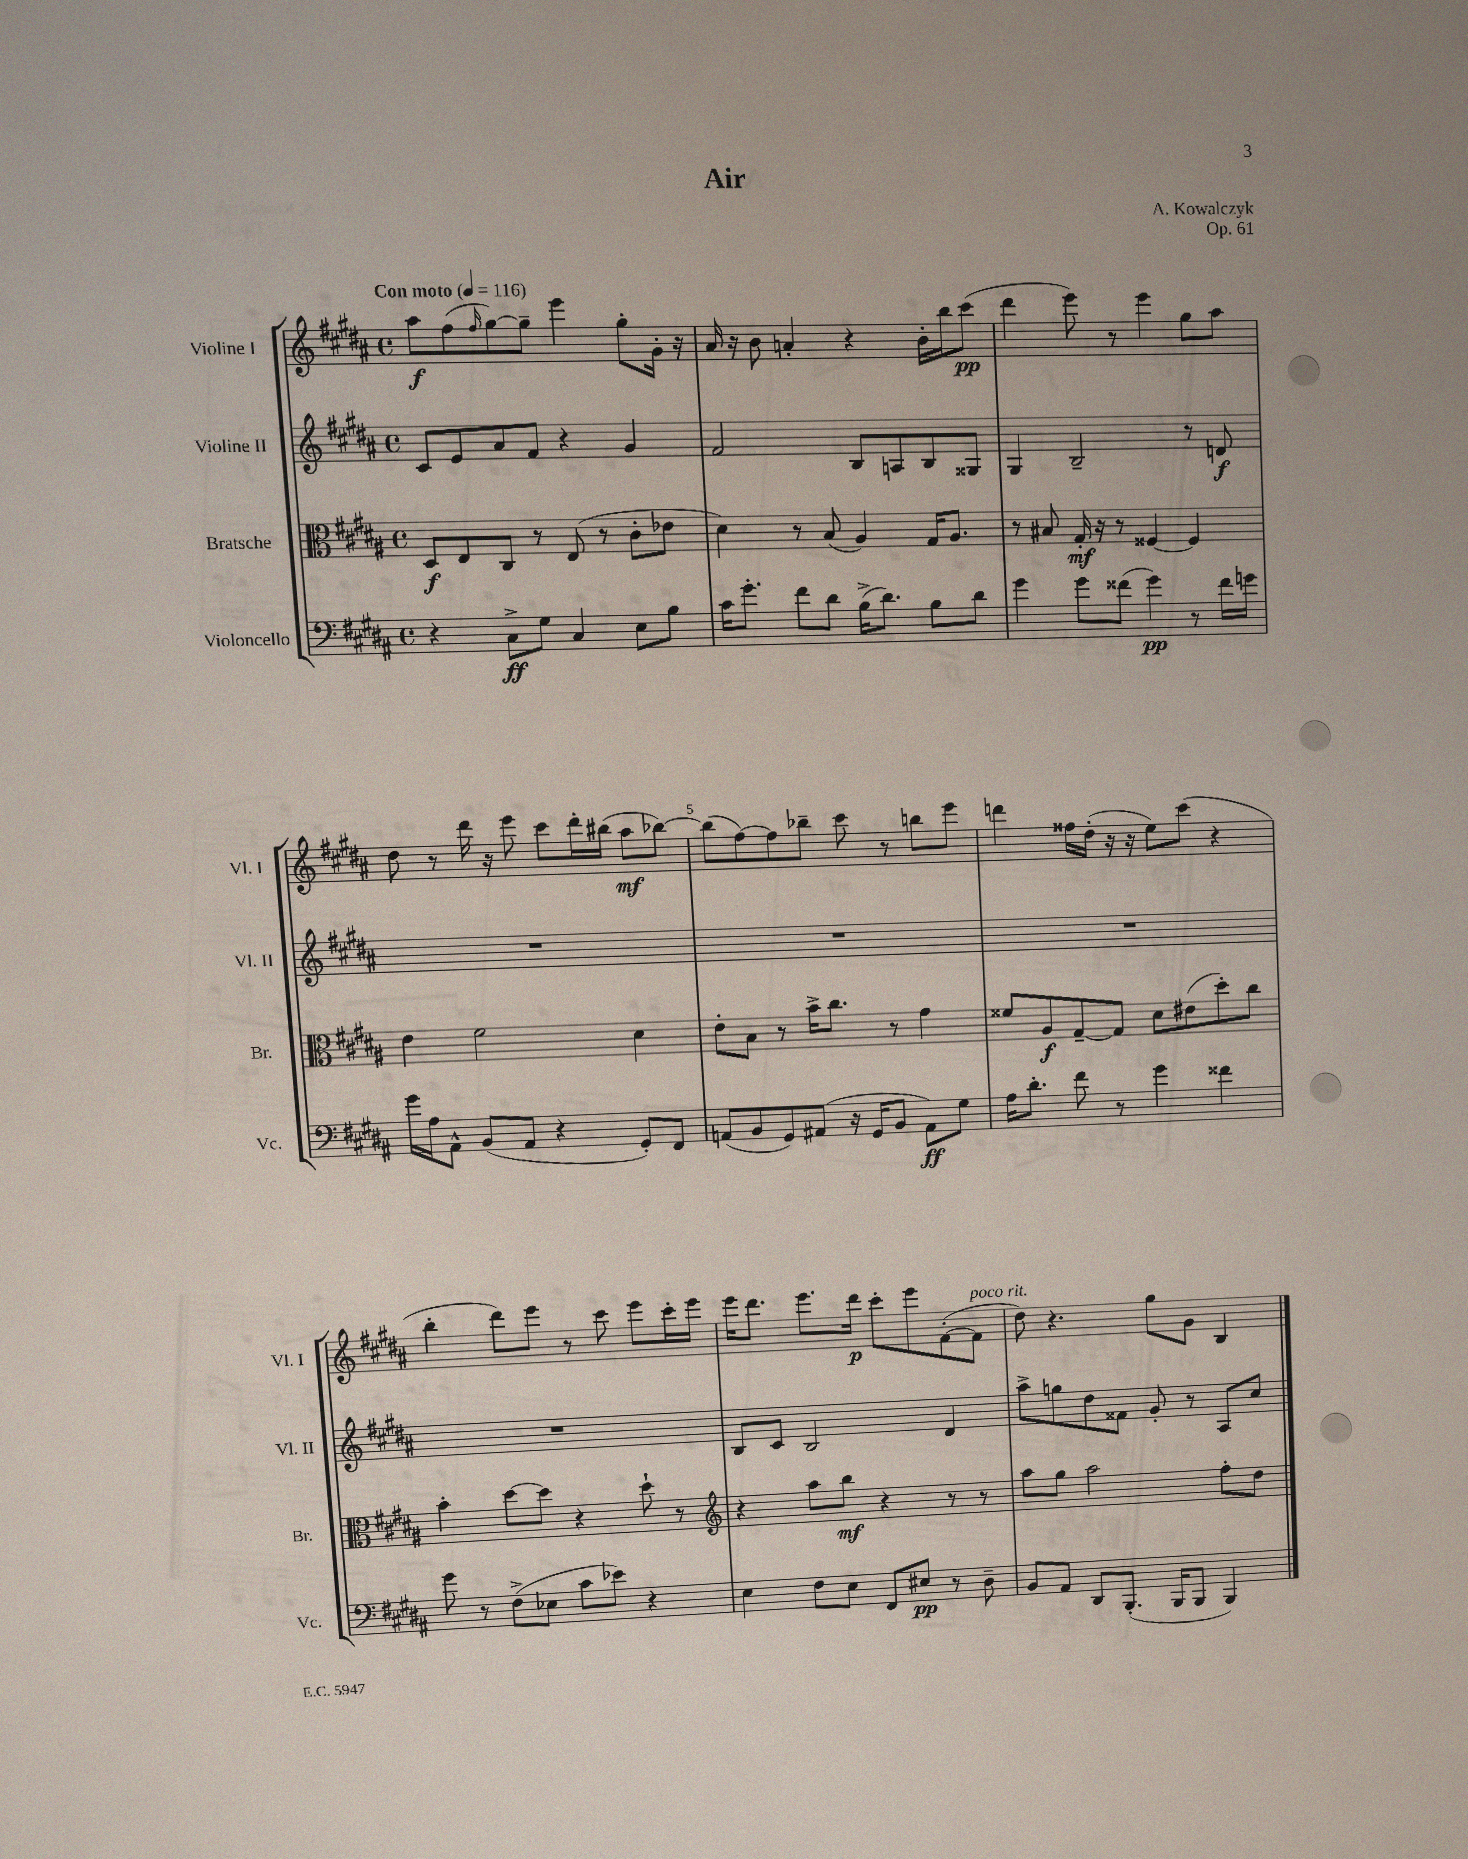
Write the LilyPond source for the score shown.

\header { title = "Air" composer = "A. Kowalczyk" opus = "Op. 61" }
<<
\new StaffGroup <<
\new Staff = "s0" \with { instrumentName = "Violine I" shortInstrumentName = "Vl. I" } {
    \clef treble \key b \major \defaultTimeSignature \time 4/4 \tempo "Con moto" 4 = 116
    ais''8\f fis''8( \grace { fis''16 } gis''8~) gis''8-- e'''4 gis''8-. gis'16-. r16 |
    ais'16 r16 b'8 a'4-. r4 b'16-. b''16 cis'''8\pp( |
    dis'''4 e'''8) r8 e'''4 gis''8 ais''8 |
    dis''8 r8 dis'''16 r16 e'''8 cis'''8 dis'''16-. bis''16( ais''8\mf bes''8~) |
    bes''8( fis''8~) fis''8 bes''8-- cis'''8 r8 b''8 e'''8 |
    d'''4 fisis''16 dis''16-.( r16 r16 e''8) cis'''8( r4 |
    b''4-. dis'''8) e'''8 r8 cis'''8 e'''8 cis'''16-. e'''16 |
    e'''16 dis'''8. e'''8. dis'''16\p cis'''8-. e'''8 fis'8~-.( fis'8^\markup { \italic "poco rit." } |
    dis''8) r4. gis''8 gis'8 b4 \bar "|." |
}
\new Staff = "s1" \with { instrumentName = "Violine II" shortInstrumentName = "Vl. II" } {
    \clef treble \key b \major \defaultTimeSignature \time 4/4
    cis'8 e'8 ais'8 fis'8 r4 gis'4 |
    fis'2 b8 a8 b8 gisis8 |
    gis4 b2-- r8 d'8\f |
    R1 |
    R1 |
    R1 |
    R1 |
    b8 cis'8 b2 dis'4 |
    ais''8-> g''8 dis''8 fisis'8 gis'8-. r8 ais8 cis''8 \bar "|." |
}
\new Staff = "s2" \with { instrumentName = "Bratsche" shortInstrumentName = "Br." } {
    \clef alto \key b \major \defaultTimeSignature \time 4/4
    dis8\f e8 cis8 r8 e8( r8 cis'8-. ees'8 |
    dis'4) r8 b8( ais4) gis16 ais8. |
    r8 bis8 gis16-.\mf r16 r8 fisis4~ fisis4 |
    e'4 fis'2 dis'4 |
    e'8-. b8 r8 b'16-> cis''8. r8 gis'4 |
    fisis'8 ais8\f gis8~-- gis8 dis'8 eis'8( dis''8-.) cis''8 |
    b'4-. dis''8~ dis''8 r4 dis''8-! r8 |
    \clef treble r4 ais''8 b''8\mf r4 r8 r8 |
    ais''8 gis''8 ais''2 fis''8-. dis''8 \bar "|." |
}
\new Staff = "s3" \with { instrumentName = "Violoncello" shortInstrumentName = "Vc." } {
    \clef bass \key b \major \defaultTimeSignature \time 4/4
    r4 cis8->\ff gis8 cis4 e8 b8 |
    cis'16 gis'8.-. fis'8 dis'8 b16->( dis'8.) b8 dis'8 |
    gis'4 gis'8 fisis'8( gis'4\pp) r8 fisis'16 g'16 |
    gis'16 ais16 ais,8-^ b,8( ais,8 r4 gis,8-.) fis,8 |
    a,8( b,8 gis,8) ais,8( r16 gis,16 b,8 ais,8\ff) gis8 |
    ais16 dis'8.-. fis'8 r8 gis'4 fisis'4 |
    gis'8 r8 fis8->( ees8 cis'8 ees'8) r4 |
    e4 fis8 e8 fis,8 eis8\pp r8 dis8-- |
    b,8 ais,8 dis,8 b,,8.-.( b,,16 b,,8 b,,4) \bar "|." |
}
>>
>>
\layout { \context { \Score \override BarNumber.break-visibility = ##(#f #t #t) barNumberVisibility = #(every-nth-bar-number-visible 5) } }
